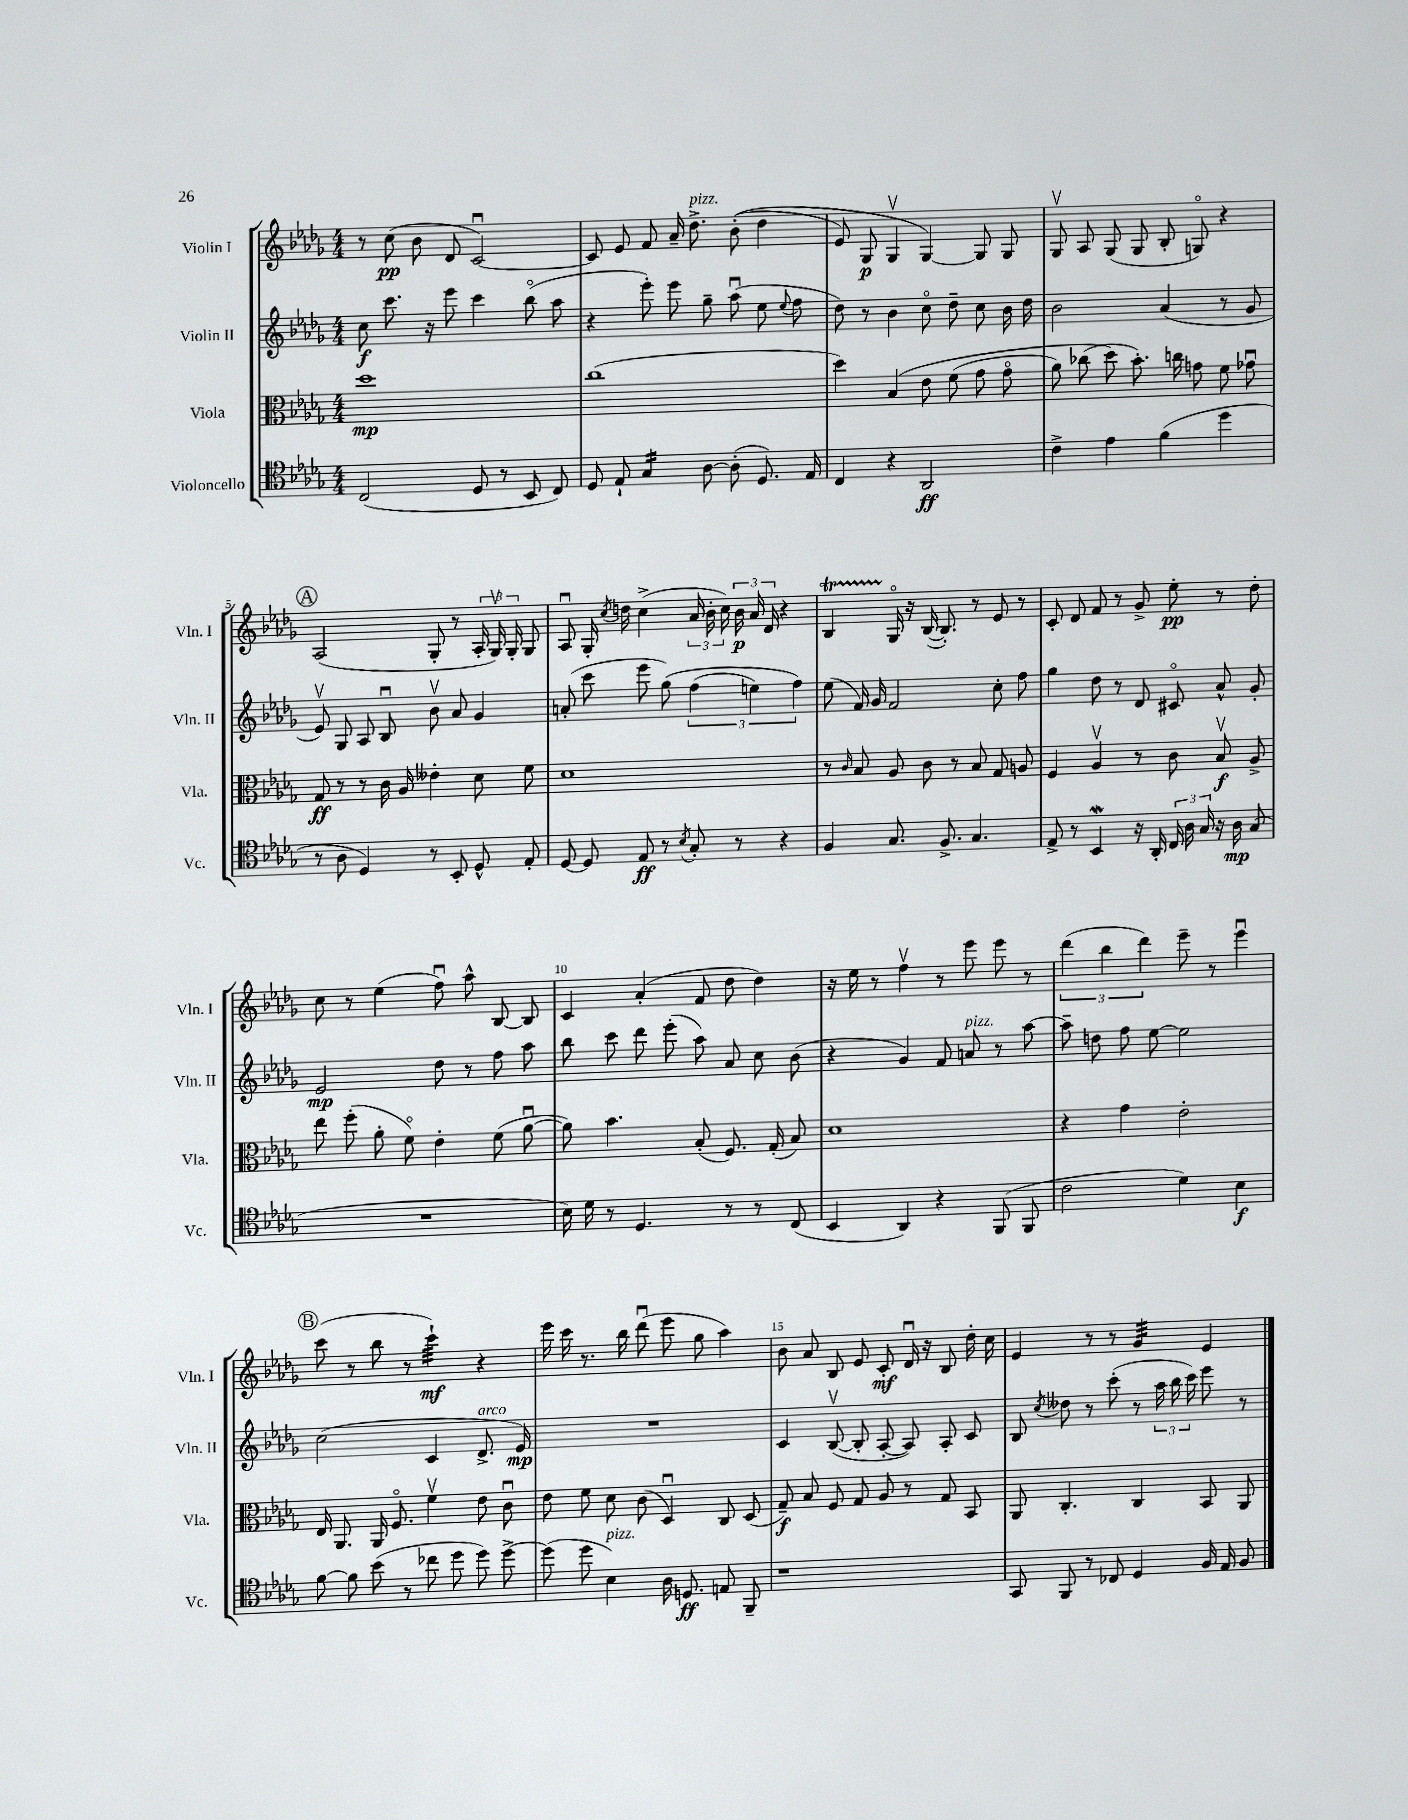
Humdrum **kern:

**kern	**kern	**kern	**kern
*staff4	*staff3	*staff2	*staff1
*clefC4	*clefC3	*clefG2	*clefG2
*k[b-e-a-d-g-]	*k[b-e-a-d-g-]	*k[b-e-a-d-g-]	*k[b-e-a-d-g-]
*M4/4	*M4/4	*M4/4	*M4/4
(2C	1dd-	8cc	8r
.	.	8.ccc	(8cc
.	.	.	8b-
.	.	16r	.
.	.	8eee-	8d-
8D-	.	4ccc	[2cu)
8r	.	.	.
8BB-	.	(8bb-o	.
8C)	.	8aa-	.
=	=	=	=
8D-	(1cc	4r	8c]
8E-`	.	.	8e-
4G-	.	8eee-')	8f
.	.	8eee-	16a-~
.	.	.	8.dd-^
[8A-	.	8gg-~	.
(8A-']	.	(8aa-u	&((8b-'
8.D-)	.	8ee-	4dd-
.	.	8qqee-	.
.	.	8ff	.
16E-	.	.	.
=	=	=	=
4C	4dd-)	8dd-)	8e-)
.	.	8r	8G-
4r	&(4B-	4b-	4G-v
2AA-	8e-	8cco	[4G-&)
.	(8f	8dd-~	.
.	8g-	8cc	8G-]
.	8g-o	16b-	8G-
.	.	16dd-	.
=	=	=	=
4c^	8a-)	2b-	8G-v
.	(8cc-	.	8A-
4e-	8dd-&)	.	(8G-
.	8.b-')	.	8G-
(4f	.	(4a-	8B-'
.	16cc	.	.
.	8g	.	8Go)
4dd-	8f	8r	4r
.	8g-u	8g-	.
=	=	=	=
8r	8G-	8e-v)	(2A-
8A-	8r	8G-	.
4D-)	8r	8A-	.
.	16c	8B-u	.
.	16A-	.	.
8r	4e--'	8b-v	8G-'
8BB-'	.	8a-	8r
8D-^^	8d-	4g-	24A-'
.	.	.	24G-v)
.	.	.	24G-'
8E-'	8f	.	8G-
=	=	=	=
[8D-	1d-	(8a'	8A-u
8D-]	.	8ccc	16G-'
.	.	.	8qcc
.	.	.	16dd
8E-	.	8eee-	(4cc^
8r	.	&(8gg-)	.
8qB-	.	.	.
8G-'	.	(6ff	24a-
.	.	.	24b-'
.	.	.	24cc)
8r	.	.	24b-
.	.	6ee)	24a-
.	.	.	24d-
4r	.	.	4r
.	.	6ff&)	.
=	=	=	=
4F	8r	(8ee-	4B-
.	16qqc	.	.
.	8B-	16f)	.
.	.	16g-	.
8.G-	8A-	2f	16G-o
.	.	.	16r
.	8c	.	([16B-
8.F^	.	.	8.B-'])
.	8r	.	.
4.G-	8B-	.	8r
.	8G-	8cc'	8e-
.	8A	8ff	8r
=	=	=	=
8E-^	4F	4gg-	8c'
8r	.	.	8d-
4BB-	4A-v	8dd-	8f
.	.	8r	8r
16r	8r	8d-	8g-^
16AA-'	.	.	.
24C	8c	8c#o	8ee-'
24A-	.	.	.
24G-	.	.	.
16r	8B-v	8a-^^	8r
16A-	.	.	.
(8G-	8A-^	8g-'	8dd-'
=	=	=	=
1r	8ee-	2e-	8cc
.	(8ff'	.	8r
.	8a-'	.	(4ee-
.	8fo)	.	.
.	4e-'	8dd-	8ffu)
.	.	8r	8aa-^^
.	(8f	8ff	[8B-
.	[8a-u	8aa-	8B-]
=	=	=	=
16B-)	8a-])	8bb-	4c
16d-	.	.	.
8r	4.b-	8ccc	.
4.D-	.	8ddd-	(4a-'
.	.	(8eee-'	.
.	(8B-'	8aa-)	8f
8r	8.F)	8a-	8dd-
8r	.	8cc	4dd-)
.	(16G-'	.	.
(8C	8B-)	(8b-	.
=	=	=	=
4BB-	1d-	4r	16r
.	.	.	16ee-
.	.	.	8r
4AA-)	.	4g-)	4ffv
4r	.	8f	8r
.	.	8a	8eee-
(8FF	.	8r	8eee-
8FF	.	[8aa-	8r
=	=	=	=
2c	4r	8aa-~]	(6ddd-
.	.	8dd	.
.	.	.	6bb-
.	4g-	8ff	.
.	.	.	6ddd-)
.	.	[8ee-	.
4d-)	2e-'	2ee-]	8eee-~
.	.	.	8r
4B-	.	.	4eee-u
=	=	=	=
[8f	16E-	(2cc	(8ccc
.	8.AA-	.	.
8f]	.	.	8r
(8b-	16AA-	.	8bb-
.	8.Fo	.	.
8r	.	.	8r
8cc-	4fv	4c	4ccc`)
8dd-	.	.	.
8dd-)	8e-	8.d-^	4r
[8dd-^	8cu	.	.
.	.	16e-)	.
=	=	=	=
(8dd-]	8e-	1r	16eee-
.	.	.	16ccc
8dd-	8f	.	8.r
4B-)	8d-	.	.
.	.	.	16bb-
.	(8c	.	(8ddd-u
16A-	4D-u)	.	8eee-
8.D	.	.	.
.	.	.	8gg-
8E	8C	.	4aa-)
8FF~	(8D-	.	.
=	=	=	=
1r	8G-~)	4c	8b-
.	8B-	.	8a-
.	8F	([8B-v	8B-
.	8G-	8B-']	8e-
.	8A-	[8A-'	8c'
.	8r	8A-])	16d-u
.	.	.	16r
.	8G-	8A-'	8B-
.	8BB-	8c	16dd-'
.	.	.	16cc
=	=	=	=
8GG-	8AA-	8B-	4e-
.	.	8qcc	.
8FF	4.C'	8dd--	.
8r	.	8r	8r
8C-	.	(8ccc'	8r
4D-	4C	8r	4g-
.	.	24aa-	.
.	.	24bb-	.
.	.	24ccc)	.
16F	8BB-	8eee-	4e-
16E-	.	.	.
8F	8AA-	8r	.
==	==	==	==
*-	*-	*-	*-
